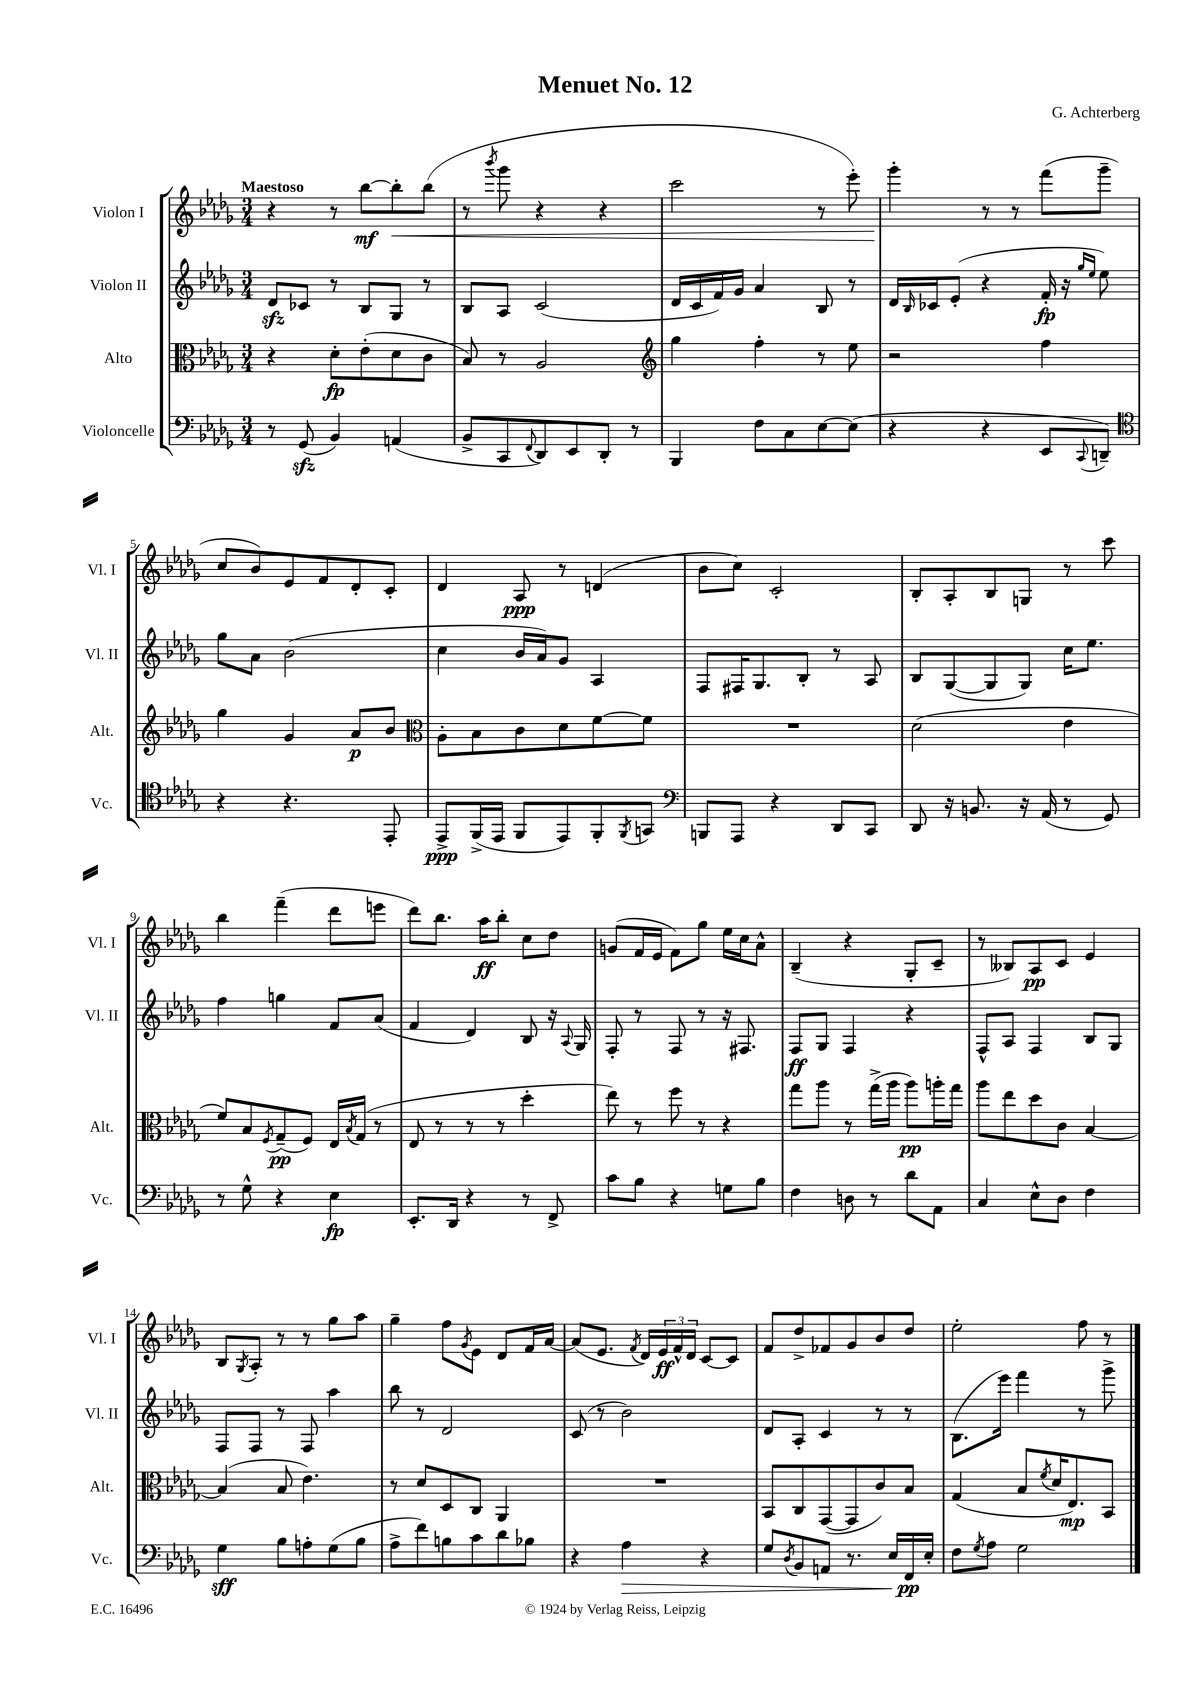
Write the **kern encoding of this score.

**kern	**kern	**kern	**kern
*staff4	*staff3	*staff2	*staff1
*clefF4	*clefC3	*clefG2	*clefG2
*k[b-e-a-d-g-]	*k[b-e-a-d-g-]	*k[b-e-a-d-g-]	*k[b-e-a-d-g-]
*M3/4	*M3/4	*M3/4	*M3/4
8r	4r	8d-	4r
(8GG-	.	8c-	.
4BB-)	8d-'	8r	8r
.	(8e-'	8B-	[8bb-
(4AA	8d-	8G-	8bb-']
.	8c	8r	(8bb-
=	=	=	=
8BB-^	8B-)	8B-	8r
.	.	.	8qbbb-
8CC	8r	8A-	8ggg-
8qqFF	.	.	.
8DD-)	2A-	(2c	4r
8EE-	.	.	.
8DD-'	.	.	4r
8r	.	.	.
=	=	=	=
*	*clefG2	*	*
4BBB-	4gg-	16d-	2ccc
.	.	16c	.
.	.	16f)	.
.	.	16g-	.
8F	4ff'	4a-	.
8C	.	.	.
[8E-	8r	8B-	8r
(8E-]	8ee-	8r	8eee-')
=	=	=	=
4r	2r	16d-	4ggg-'
.	.	16qqB-	.
.	.	16c-	.
.	.	(8e-'	.
4r	.	4r	8r
.	.	.	8r
8EE-	4ff	16f'	(8fff
.	.	16r	.
.	.	16qqgg-	.
8qqCC	.	16qqee-	.
8DD~)	.	8ee-)	8ggg-~
=	=	=	=
*clefC4	*	*	*
4r	4gg-	8gg-	8cc
.	.	8a-	8b-)
4.r	4g-	(2b-	8e-
.	.	.	8f
.	8a-	.	8d-'
8EE-'	8b-	.	8c'
=	=	=	=
*	*clefC3	*	*
8EE-^	8A-'	4cc	4d-
(16FF^	8B-	.	.
16EE-	.	.	.
8FF	8c	16b-	8A-
.	.	16a-)	.
8EE-)	8d-	8g-	8r
8FF'	[8f	4A-	(4d
8qFF	.	.	.
8GG	8f]	.	.
=	=	=	=
*clefF4	*	*	*
8BBB	2.r	8F	8b-
8AAA-	.	16F#	8cc)
.	.	8.G-	.
4r	.	.	2c'
.	.	8B-'	.
8DD-	.	8r	.
8CC	.	8A-	.
=	=	=	=
8DD-	(2d-	8B-	8B-'
16r	.	([8G-	8A-'
8.BB	.	.	.
.	.	8G-]	8B-
16r	.	8G-)	8G
(16AA-	.	.	.
8r	4e-	16cc	8r
.	.	8.ee-	.
8GG-)	.	.	8ccc
=	=	=	=
8r	8f)	4ff	4bb-
8G-^^	8B-	.	.
.	8qF	.	.
4r	(8G-~	4gg	(4fff~
.	8F)	.	.
4E-	16E-	8f	8ddd-
.	8qB-	.	.
.	(16G-	.	.
.	8r	(8a-	8eee
=	=	=	=
8.EE-'	8E-	4f	8ddd-)
.	8r	.	8.bb-
16DD-	.	.	.
4r	8r	4d-)	.
.	.	.	16aa-
.	8r	.	8bb-'
8r	4dd-'	8B-	8cc
8FF^	.	16r	8dd-
.	.	8qqA-	.
.	.	16G-	.
=	=	=	=
8c	8ee-)	8F'	(8g
8B-	8r	8r	16f
.	.	.	16e-
4r	8ff	8F	8f)
.	8r	8r	8gg-
8G	4r	16r	16ee-
.	.	8.F#	16cc
8B-	.	.	8a-^^
=	=	=	=
4F	8gg-	8F	(4B-~
.	8aa-	8G-	.
8D	8r	4F	4r
8r	(16gg-^	.	.
.	16aa-	.	.
8d-	8aa-)	4r	8G-'
8AA-	16aa'	.	8c~
.	16gg-	.	.
=	=	=	=
4C	8aa-	8F^^	8r
.	8ee-	8A-	8B--)
8E-^^	8dd-	4F	8A-
8D-	8c	.	8c
4F	[4B-	8B-	4e-
.	.	8G-	.
=	=	=	=
4G-	(4B-]	8F	8B-
.	.	.	8qG-
.	.	8F	8A-'
8B-	8B-	8r	8r
8A'	4.e-)	8F	8r
(8G-	.	4aa-	8gg-
8B-	.	.	8aa-
=	=	=	=
8A-^	8r	8bb-	4gg-~
8f)	8d-	8r	.
8B	8D-	2d-	8ff
.	.	.	8qg-
8c	8C	.	8e-
8d-	4AA-	.	8d-
8B-	.	.	16f
.	.	.	[16a-
=	=	=	=
4r	2.r	(8c	(8a-]
.	.	8r	8.e-
4A-	.	2b-)	.
.	.	.	8qf
.	.	.	16d-)
.	.	.	24e-
.	.	.	24f^^
.	.	.	24d-
4r	.	.	[8c
.	.	.	8c]
=	=	=	=
8G-	8BB-	8d-	8f
8qD-	.	.	.
8BB-	8C	8A-'	8dd-^
8AA	([8GG-	4c	8f-
8.r	8GG-]	.	8g-
.	8c)	8r	8b-
16E-	.	.	.
16FF	8B-	8r	8dd-
16E-'	.	.	.
=	=	=	=
8F	(4G-	(8.B-	2ee-'
8qG-	.	.	.
8A-	.	.	.
.	.	16eee-)	.
2G-	8B-	4fff	.
.	8qf	.	.
.	16d-	.	.
.	8.E-)	.	.
.	.	8r	8ff
.	8BB-	8ggg-^	8r
==	==	==	==
*-	*-	*-	*-
